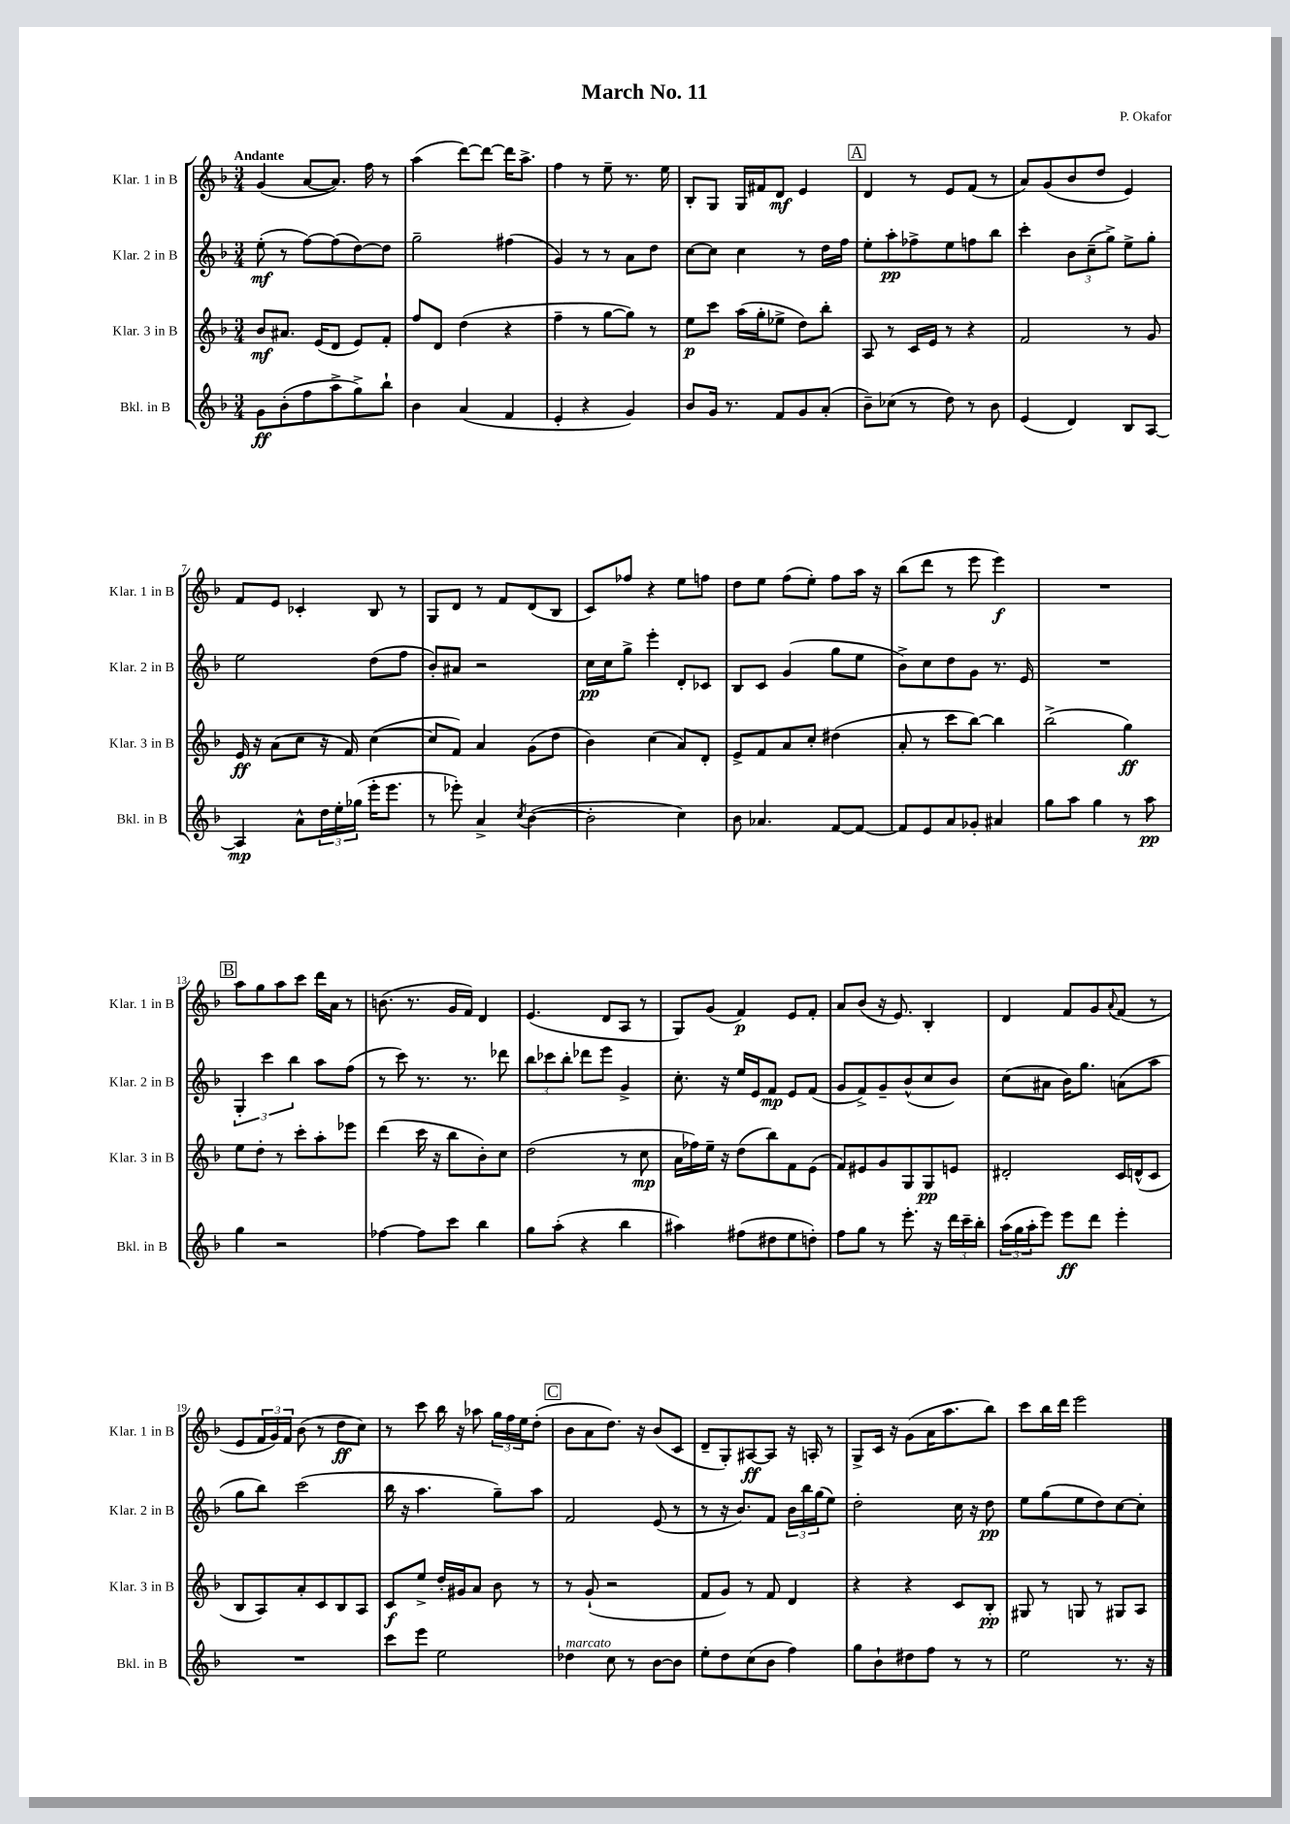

**kern	**dynam	**kern	**dynam	**kern	**dynam	**kern	**dynam
*part4	*part4	*part3	*part3	*part2	*part2	*part1	*part1
*staff4	*staff4	*staff3	*staff3	*staff2	*staff2	*staff1	*staff1
*I"Bkl. in B	*	*I"Klar. 3 in B	*	*I"Klar. 2 in B	*	*I"Klar. 1 in B	*
*I'Bkl. in B	*	*I'Klar. 3 in B	*	*I'Klar. 2 in B	*	*I'Klar. 1 in B	*
*clefG2	*	*clefG2	*	*clefG2	*	*clefG2	*
*k[b-]	*	*k[b-]	*	*k[b-]	*	*k[b-]	*
*M3/4	*	*M3/4	*	*M3/4	*	*M3/4	*
=1	=1	=1	=1	=1	=1	=1	=1
!	!	!	!	!	!	!LO:TX:a:B:t=Andante	!
8g\L	ff	8b-/L	mf	(8ee'\	mf	(4g/	.
(8b-'\	.	8.a#X/J	.	8r	.	.	.
8ff\	.	.	.	[8ff\L)	.	[8a/L	.
.	.	(16e/KL	.	.	.	.	.
8aa^\	.	8d/J	.	(8ff\]	.	8.a/J])	.
8gg^\)	.	8e/L)	.	[8dd\)	.	.	.
.	.	.	.	.	.	16ff\	.
8bb-`\J	.	8f'/J	.	8dd\J]	.	8r	.
=2	=2	=2	=2	=2	=2	=2	=2
4b-\	.	8ff/L	.	2gg~\	.	(4aa\	.
.	.	8d/J	.	.	.	.	.
(4a/	.	(4dd\	.	.	.	[8ddd\L)	.
.	.	.	.	.	.	8ddd\J_	.
4f/	.	4r	.	(4ff#X\	.	16ddd\KL]	.
.	.	.	.	.	.	8.aa^\J	.
=3	=3	=3	=3	=3	=3	=3	=3
4e'/	.	4ff~\	.	4g/)	.	4ff\	.
4r	.	8r	.	8r	.	8r	.
.	.	[8gg\L	.	8r	.	8ee~\	.
4g/)	.	8gg\J])	.	8a\L	.	8.r	.
.	.	8r	.	8dd\J	.	.	.
.	.	.	.	.	.	16ee\	.
=4	=4	=4	=4	=4	=4	=4	=4
8b-/L	.	8ee\L	p	[8cc\L	.	8B-'/L	.
16g/Jk	.	8ccc\J	.	8cc\J]	.	8G/J	.
8.r	.	.	.	.	.	.	.
.	.	(16aa\LL	.	4cc\	.	16G/LL	.
.	.	16gg'\J	.	.	.	16f#X/J	.
8f/L	.	8ee-X^\J	.	.	.	8d/J	mf
8g/	.	8dd\L)	.	8r	.	4e/	.
(8a'/J	.	8bb-'\J	.	16dd\LL	.	.	.
.	.	.	.	16ff\JJ	.	.	.
!!LO:REH:place=s1:t=A
=5	=5	=5	=5	=5	=5	=5	=5
8b-~\L)	.	8A/	.	8ee'\L	.	4d/	.
(8cc-X\J	.	8r	.	8aa'\	pp	.	.
8r	.	16c/LL	.	8ff-X^\	.	8r	.
.	.	16e/JJ	.	.	.	.	.
8dd\)	.	8r	.	8ee\	.	8e/L	.
8r	.	4r	.	8ffn\	.	(8f/J	.
8b-\	.	.	.	8bb-\J	.	8r	.
=6	=6	=6	=6	=6	=6	=6	=6
(4e/	.	2f/	.	4ccc'\	.	8a/L)	.
.	.	.	.	.	.	(8g/	.
4d/)	.	.	.	12b-\L	.	8b-/	.
.	.	.	.	(12cc~\	.	.	.
.	.	.	.	.	.	8dd/J	.
.	.	.	.	12gg^\J)	.	.	.
8B-/L	.	8r	.	8ee^\L	.	4e/)	.
[8A/J	.	8g/	.	8gg'\J	.	.	.
!!LO:LB:g=z
=7	=7	=7	=7	=7	=7	=7	=7
4A/]	mp	16e/	ff	2ee\	.	8f/L	.
.	.	16r	.	.	.	.	.
.	.	(8a\L	.	.	.	8e/J	.
8a^^\L	.	8cc\J	.	.	.	4c-X'/	.
24dd\L	.	16r	.	.	.	.	.
24ee'\	.	.	.	.	.	.	.
.	.	16f/)	.	.	.	.	.
(24gg-X\JJ	.	.	.	.	.	.	.
16eee'\KL	.	([4cc\	.	(8dd\L	.	8B-/	.
8.eee\J	.	.	.	.	.	.	.
.	.	.	.	8ff\J	.	8r	.
=8	=8	=8	=8	=8	=8	=8	=8
8r	.	8cc/L]	.	8b-'/L)	.	8G/L	.
8eee-X'\)	.	8f/J)	.	8a#X/J	.	8d/J	.
4a^/	.	4a/	.	2r	.	8r	.
.	.	.	.	.	.	8f/L	.
8qcc/	.	.	.	.	.	.	.
([4b-\	.	(8g\L	.	.	.	(8d/	.
.	.	8dd\J	.	.	.	8B-/J	.
=9	=9	=9	=9	=9	=9	=9	=9
2b-'\]	.	4b-\)	.	16cc\LL	pp	8c/L)	.
.	.	.	.	16cc\J	.	.	.
.	.	.	.	8gg^\J	.	8ff-X/J	.
.	.	(4cc\	.	4eee'\	.	4r	.
4cc\)	.	8a/L)	.	8d'/L	.	8ee\L	.
.	.	8d'/J	.	8c-X/J	.	8ffn\J	.
=10	=10	=10	=10	=10	=10	=10	=10
8b-\	.	8e^/L	.	8B-/L	.	8dd\L	.
4.a-X/	.	8f/	.	8c/J	.	8ee\J	.
.	.	8a/	.	(4g/	.	(8ff\L	.
.	.	8cc'/J	.	.	.	8ee'\J)	.
[8f/L	.	(4dd#X\	.	8gg\L	.	8ff\L	.
8f/J_	.	.	.	8ee\J	.	16aa\Jk	.
.	.	.	.	.	.	16r	.
=11	=11	=11	=11	=11	=11	=11	=11
8f/L]	.	8a'/	.	8b-^\L)	.	(8bb-\L	.
8e/	.	8r	.	8cc\	.	8ddd\J	.
8a/	.	8ccc\L	.	8dd\	.	8r	.
8g-X'/J	.	[8bb-\J)	.	8g\J	.	8eee\	.
4a#X/	.	4bb-\]	.	8.r	.	4eee\)	f
.	.	.	.	16e/	.	.	.
=12	=12	=12	=12	=12	=12	=12	=12
8gg\L	.	(2bb-^\	.	2.r	.	2.r	.
8aa\J	.	.	.	.	.	.	.
4gg\	.	.	.	.	.	.	.
8r	.	4gg\)	ff	.	.	.	.
8aa\	pp	.	.	.	.	.	.
!!LO:LB:g=z
!!LO:REH:place=s1:t=B
=13	=13	=13	=13	=13	=13	=13	=13
4gg\	.	8ee\L	.	6G'/	.	8aa\L	.
.	.	8dd'\J	.	.	.	8gg\	.
.	.	.	.	6ccc\	.	.	.
2r	.	8r	.	.	.	8aa\	.
.	.	.	.	6bb-\	.	.	.
.	.	8ccc'\L	.	.	.	8ccc\J	.
.	.	8aa'\	.	8aa\L	.	16ddd\LL	.
.	.	.	.	.	.	16a\JJ	.
.	.	8eee-X\J	.	(8ff\J	.	8r	.
=14	=14	=14	=14	=14	=14	=14	=14
[4ff-X\	.	(4ddd\	.	8r	.	(8.bn\	.
.	.	.	.	8ccc\)	.	.	.
.	.	.	.	.	.	8.r	.
8ff-\L]	.	16ccc\	.	8.r	.	.	.
.	.	16r	.	.	.	.	.
8ccc\J	.	8bb-\L	.	.	.	16g/LL	.
.	.	.	.	8.r	.	16f/JJ)	.
4bb-\	.	8b-'\)	.	.	.	4d/	.
.	.	8cc\J	.	8ddd-X\	.	.	.
=15	=15	=15	=15	=15	=15	=15	=15
8gg\L	.	(2dd\	.	12bb-\L	.	(4.e/	.
.	.	.	.	12ccc-X\	.	.	.
(8aa'\J	.	.	.	.	.	.	.
.	.	.	.	12bb-'\J	.	.	.
4r	.	.	.	8ddd-X\L	.	.	.
.	.	.	.	8eee\J	.	8d/L	.
4bb-\	.	8r	.	4g^/	.	8A/J	.
.	.	8cc\	mp	.	.	8r	.
=16	=16	=16	=16	=16	=16	=16	=16
4aa#X\)	.	16a\LL	.	8.cc'\	.	8G/L)	.
.	.	16ff-X\)	.	.	.	.	.
.	.	16ee~\JJ	.	.	.	(8g/J	.
.	.	16r	.	16r	.	.	.
(8ff#X\L	.	(8dd\L	.	16ee/LL	.	4f/)	p
.	.	.	.	16e/J	.	.	.
8dd#X\	.	8bb-\)	.	8f/J	mp	.	.
8ee\	.	8f\	.	8e/L	.	8e/L	.
8ddn'\J)	.	(8e\J	.	(8f/J	.	8f'/J	.
=17	=17	=17	=17	=17	=17	=17	=17
8ff\L	.	8f/L)	.	8g/L	.	8a/L	.
8gg\J	.	8e#X/	.	8f^/)	.	(8b-/J	.
8r	.	8g/	.	8g~/	.	16r	.
.	.	.	.	.	.	8.e/)	.
8.eee'\	.	8G/	.	(8b-^^/	.	.	.
.	.	8G/	pp	8cc/	.	4B-'/	.
16r	.	.	.	.	.	.	.
24ddd\LL	.	8en/J	.	8b-/J)	.	.	.
24ccc~\	.	.	.	.	.	.	.
24bb-'\JJ	.	.	.	.	.	.	.
=18	=18	=18	=18	=18	=18	=18	=18
(24aa\LL	.	2d#X'/	.	(8cc\L	.	4d/	.
24gg\	.	.	.	.	.	.	.
24aa'\J	.	.	.	.	.	.	.
8eee\J)	.	.	.	8a#X\J	.	.	.
8eee\L	ff	.	.	16b-\KL)	.	8f/L	.
.	.	.	.	8.gg\J	.	.	.
8ddd\J	.	.	.	.	.	8g/	.
.	.	.	.	.	.	8qqa/	.
4eee'\	.	16c/LL	.	(8an\L	.	(8f/J	.
.	.	(16dn^^/J	.	.	.	.	.
.	.	8c/J	.	8aa\J	.	8r	.
!!LO:LB:g=z
=19	=19	=19	=19	=19	=19	=19	=19
2.r	.	8B-/L	.	8gg\L	.	8e/L	.
.	.	8A/)	.	8bb-\J)	.	24f/L	.
.	.	.	.	.	.	24g/)	.
.	.	.	.	.	.	24f/JJ	.
.	.	8a'/	.	(2ccc\	.	(8b-\	.
.	.	8c/	.	.	.	8r	.
.	.	8B-/	.	.	.	8dd\L	ff
.	.	8A/J	.	.	.	8cc\J)	.
=20	=20	=20	=20	=20	=20	=20	=20
8ccc\L	.	8c/L	f	16bb-\	.	8r	.
.	.	.	.	16r	.	.	.
8eee\J	.	8ee^/J	.	4.aa\	.	8ccc\	.
2ee\	.	16dd'/LL	.	.	.	16bb-\	.
.	.	16g#X/J	.	.	.	16r	.
.	.	8a/J	.	.	.	8aa-X\	.
.	.	8b-\	.	8gg~\L)	.	24gg\LL	.
.	.	.	.	.	.	24ff\	.
.	.	.	.	.	.	24ee\J	.
.	.	8r	.	8aa\J	.	(8dd'\J	.
!!LO:REH:place=s1:t=C
=21	=21	=21	=21	=21	=21	=21	=21
!LO:TX:a:i:t=marcato	!	!	!	!	!	!	!
4dd-X\	.	8r	.	2f/	.	8b-\L	.
.	.	(8g`/	.	.	.	8a\	.
8cc\	.	2r	.	.	.	8.dd\J)	.
8r	.	.	.	.	.	.	.
.	.	.	.	.	.	16r	.
[8b-\L	.	.	.	(8e/	.	(8b-/L	.
8b-\J]	.	.	.	8r	.	8c/J	.
=22	=22	=22	=22	=22	=22	=22	=22
8ee'\L	.	8f/L	.	8r	.	8d~/L	.
8dd\	.	8g/J)	.	16r	.	8G'/)	.
.	.	.	.	8.b-/L)	.	.	.
(8cc\	.	8r	.	.	.	[8A#X/	ff
8b-\J	.	8f/	.	8f/J	.	8A#/J]	.
4ff\)	.	4d/	.	24b-\LL	.	16r	.
.	.	.	.	24bb-\	.	.	.
.	.	.	.	.	.	16An'/	.
.	.	.	.	(24gg\J	.	.	.
.	.	.	.	8ee\J)	.	8r	.
=23	=23	=23	=23	=23	=23	=23	=23
8gg\L	.	4r	.	2dd'\	.	8G^/L	.
8b-`\	.	.	.	.	.	16c/Jk	.
.	.	.	.	.	.	16r	.
8dd#X\	.	4r	.	.	.	(8g\L	.
8ff\J	.	.	.	.	.	16a\K	.
.	.	.	.	.	.	8.aa\	.
8r	.	8c/L	.	16cc\	.	.	.
.	.	.	.	16r	.	.	.
8r	.	8B-'/J	pp	8dd\	pp	8bb-\J)	.
=24	=24	=24	=24	=24	=24	=24	=24
2ee\	.	8G#X/	.	8ee\L	.	8ccc\L	.
.	.	8r	.	(8gg\	.	16bb-\L	.
.	.	.	.	.	.	16ddd\JJ	.
.	.	8Gn/	.	8ee\	.	2eee\	.
.	.	8r	.	8dd\)	.	.	.
8.r	.	8G#X/L	.	[8cc\	.	.	.
.	.	8A/J	.	8cc'\J]	.	.	.
16r	.	.	.	.	.	.	.
==	==	==	==	==	==	==	==
*-	*-	*-	*-	*-	*-	*-	*-
